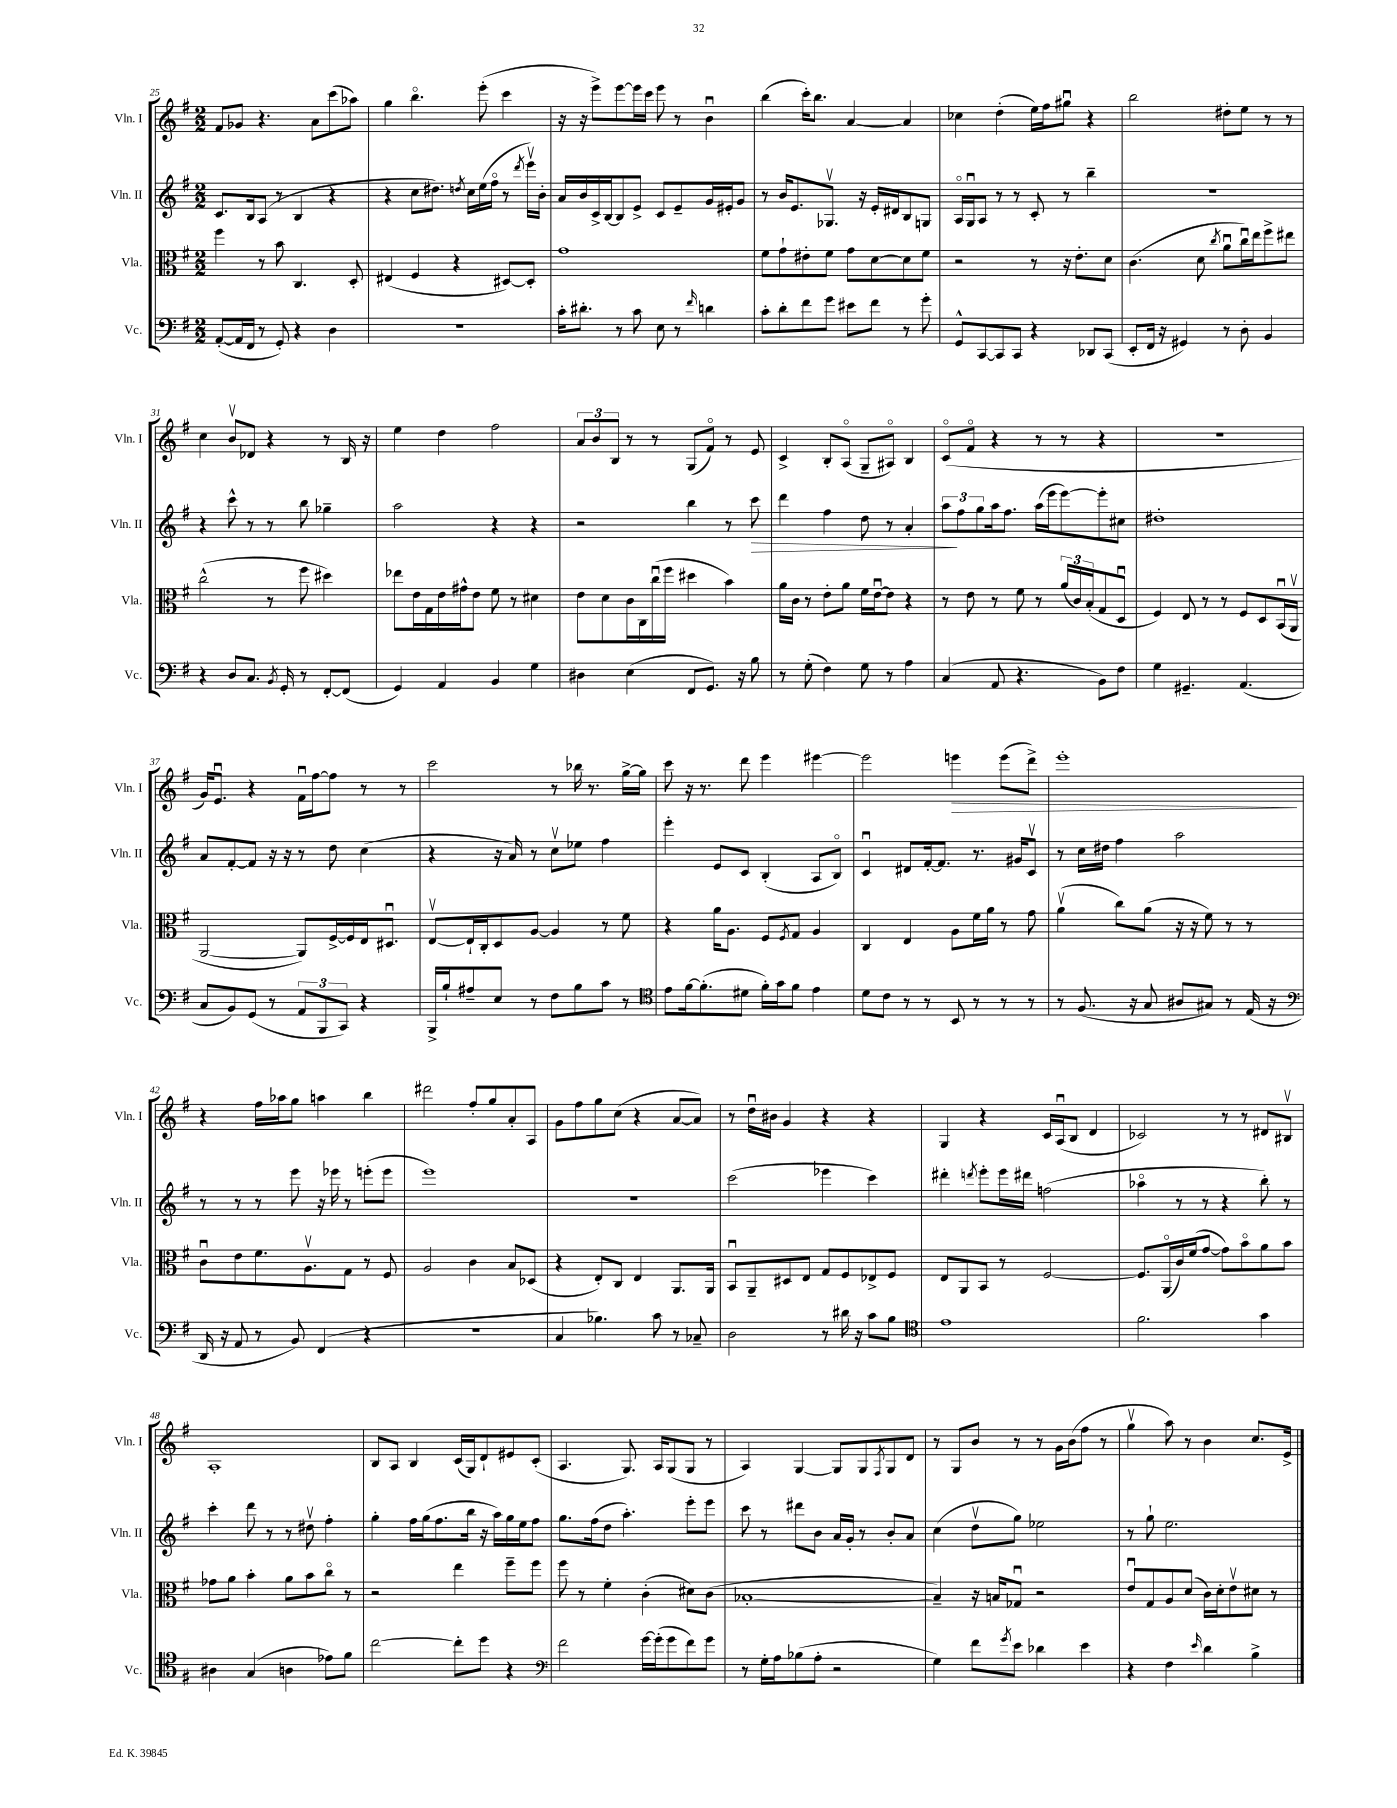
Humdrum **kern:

**kern	**kern	**kern	**dynam	**kern	**dynam
*part4	*part3	*part2	*part2	*part1	*part1
*staff4	*staff3	*staff2	*staff2	*staff1	*staff1
*I"Vc.	*I"Vla.	*I"Vln. II	*	*I"Vln. I	*
*I'Vc.	*I'Vla.	*I'Vln. II	*	*I'Vln. I	*
*clefF4	*clefC3	*clefG2	*	*clefG2	*
*k[f#]	*k[f#]	*k[f#]	*	*k[f#]	*
*M2/2	*M2/2	*M2/2	*	*M2/2	*
=25	=25	=25	=25	=25	=25
([8AA'/L	4ff#\	8.c/L	.	8f#/L	.
16AA/L]	.	.	.	8g-X/J	.
16FF#/JJ	.	16B/k	.	.	.
8r	8r	(8A/J	.	4.r	.
8GG'/)	8b\	8r	.	.	.
4r	4.C/	4B/	.	.	.
.	.	.	.	8a\L	.
4D\	.	4r	.	(8ccc\	.
.	8D'/	.	.	8aa-X\J)	.
=26	=26	=26	=26	=26	=26
1r	(4E#X/	4r	.	4gg\	.
.	4F#/	8cc\L	.	4.bb\	.
.	.	8.dd#X\J)	.	.	.
.	4r	.	.	.	.
.	.	8qddn/	.	.	.
.	.	16cc\LL	.	.	.
.	.	(16ee\	.	(8eee'\	.
.	.	16ff#\JJ	.	.	.
.	[8D#X/L)	8r	.	4ccc\	.
.	.	8qddd/	.	.	.
.	8D#'/J]	16eeev\LL)	.	.	.
.	.	16b'\JJ	.	.	.
=27	=27	=27	=27	=27	=27
16c'\KL	1g	16a/LL	.	16r	.
8.d#X'\J	.	16b/	.	16r	.
.	.	16c^/	.	8eee^\L)	.
.	.	[16B/J	.	.	.
8r	.	8B/]	.	[8eee\	.
8c\	.	8e^/J	.	16eee\L]	.
.	.	.	.	16ccc\JJ	.
8E\	.	8c/L	.	8eee\	.
8r	.	8e~/	.	8r	.
16qqf#/	.	.	.	.	.
4dn\	.	16g/L	.	4bu\	.
.	.	16e#X'/J	.	.	.
.	.	8g/J	.	.	.
=28	=28	=28	=28	=28	=28
8c'\L	8f#\L	8r	.	(4bb\	.
8d'\	8g`\	16b/KL	.	.	.
.	.	8.e/	.	.	.
8f#\	8e#X'\	.	.	16ccc'\KL)	.
.	.	.	.	8.bb\J	.
8g\J	8f#\J	8.G-Xv/J	.	.	.
8e#X\L	8g\L	.	.	[4a/	.
.	.	16r	.	.	.
8f#\J	[8d\	16e'/LL	.	.	.
.	.	16d#X/J	.	.	.
8r	8d\]	8B/	.	4a/]	.
8g'\	8f#\J	8Gn/J	.	.	.
=29	=29	=29	=29	=29	=29
8GG^^/L	2r	16A/LL	.	4cc-X\	.
.	.	16Gu/J	.	.	.
[8CC/	.	8A/J	.	.	.
8CC/]	.	8r	.	(4dd'\	.
8CC/J	.	8r	.	.	.
4r	8r	8c'/	.	16ee\LL)	.
.	.	.	.	16ff#\J	.
.	16r	8r	.	8gg#Xu\J	.
.	8.e'\L	.	.	.	.
8DD-X/L	.	4bb~\	.	4r	.
(8CC/J	8d\J	.	.	.	.
=30	=30	=30	=30	=30	=30
8EE'/L	(4.c\	1r	.	2bb\	.
16FF#/Jk	.	.	.	.	.
16r	.	.	.	.	.
4GG#X/)	.	.	.	.	.
.	8d\	.	.	.	.
.	8qcc/	.	.	.	.
8r	8au\L	.	.	8dd#X'\L	.
8D'\	16ccu\L)	.	.	8ee\J	.
.	16ee\J	.	.	.	.
4BB/	8ff#^\	.	.	8r	.
.	8ee#X\J	.	.	8r	.
!!LO:LB:g=z
=31	=31	=31	=31	=31	=31
4r	(2cc^^\	4r	.	4cc\	.
8D/L	.	8ccc^^\	.	8bv/L	.
8.C/J	.	8r	.	8d-X/J	.
.	8r	8r	.	4r	.
8qBB/	.	.	.	.	.
16GG'/	.	.	.	.	.
8r	8ff#\	8bb\	.	.	.
[8FF#'/L	4dd#X\)	4gg-X~\	.	8r	.
(8FF#/J]	.	.	.	16B/	.
.	.	.	.	16r	.
=32	=32	=32	=32	=32	=32
4GG/)	8ee-X\L	2aa\	.	4ee\	.
.	16e\L	.	.	.	.
.	16G\	.	.	.	.
4AA/	16e\	.	.	4dd\	.
.	16g#X^^\J	.	.	.	.
.	8e\J	.	.	.	.
4BB/	8f#\	4r	.	2ff#\	.
.	8r	.	.	.	.
4G\	4d#X\	4r	.	.	.
=33	=33	=33	=33	=33	=33
4D#X\	8e\L	2r	.	12a/L	.
.	.	.	.	12b/	.
.	8d\	.	.	.	.
.	.	.	.	12B/J	.
(4E\	16c\L	.	.	8r	.
.	16C\	.	.	.	.
.	(16ccu\	.	.	8r	.
.	16ff#\JJ	.	.	.	.
8FF#/L	4dd#X\	4bb\	.	(8G/L	.
8.GG/J)	.	.	.	8f#/J)	.
.	4b\)	8r	.	8r	.
16r	.	.	.	.	.
!	!	!	!LO:HP:b	!	!
8B\	.	8ccc\	>	8e/	.
=34	=34	=34	=34	=34	=34
8r	16a\LL	4ddd\	.	4c^/	.
.	16c\JJ	.	.	.	.
(8G'\	8r	.	.	.	.
4F#\)	8e'\L	4ff#\	.	8B'/L	.
.	8a\J	.	.	(8A/J	.
8G\	16f#\LL	8dd\	.	8G~/L	.
.	[16eu\J	.	.	.	.
8r	8e\J]	8r	.	8A#X/J)	.
4A\	4r	4a'/	.	4B/	.
=35	=35	=35	=35	=35	=35
(4C/	8r	12aa\L	.	(8c/L	.
.	.	12ff#\	]	.	.
.	8e\	.	.	8f#/J	.
.	.	12gg\	.	.	.
8AA/	8r	16aa\k	.	4r	.
.	.	8.ff#\J	.	.	.
4.r	8f#\	.	.	.	.
.	8r	(16aa\LL	.	8r	.
.	.	16eee\J	.	.	.
.	(24a/LL	[8eee\)	.	8r	.
.	24c/)	.	.	.	.
.	(24B'/J	.	.	.	.
8BB\L)	8G/	8eee'\]	.	4r	.
8F#\J	8Du/J	8cc#X\J	.	.	.
=36	=36	=36	=36	=36	=36
4G\	4F#/)	1dd#X'	.	1r	.
4.GG#X~/	8E/	.	.	.	.
.	8r	.	.	.	.
.	8r	.	.	.	.
(4.AA/	8F#/L	.	.	.	.
.	8D/	.	.	.	.
.	(16BBu/L	.	.	.	.
.	16AAv/JJ	.	.	.	.
!!LO:LB:g=z
=37	=37	=37	=37	=37	=37
8C/L	[2AA/	8a/L	.	16g/KL)	.
.	.	.	.	8.eu/J	.
8BB/)	.	[8f#'/	.	.	.
(8GG/J	.	8f#/J]	.	4r	.
8r	.	16r	.	.	.
.	.	16r	.	.	.
12AA/L	8AA/L])	8r	.	16f#u\LL	.
.	.	.	.	[16ff#\J	.
12BBB/	.	.	.	.	.
.	[16F#^/L	8dd\	.	8ff#\J]	.
12CC/J)	.	.	.	.	.
.	16F#/]	.	.	.	.
4r	16E/J	(4cc\	.	8r	.
.	8.D#Xu/J	.	.	.	.
.	.	.	.	8r	.
=38	=38	=38	=38	=38	=38
16BBB^/LL	[8Ev/L	4r	.	2ccc\	.
16B`/J	.	.	.	.	.
8A#X~/	16E`/L]	.	.	.	.
.	16C'/J	.	.	.	.
8E/J	8D/	16r	.	.	.
.	.	16a/)	.	.	.
8r	[8A/J	8r	.	.	.
8F#\L	4A/]	8ccv\L	.	8r	.
8B\	.	8ee-X\J	.	16bb-X\	.
.	.	.	.	8.r	.
8c\J	8r	4ff#\	.	.	.
8r	8f#\	.	.	[16gg^\LL	.
.	.	.	.	16gg\JJ]	.
=39	=39	=39	=39	=39	=39
*clefC4	*	*	*	*	*
8e\L	4r	4eee'\	.	8ccc\	.
[16f#\k	.	.	.	16r	.
(8.f#'\]	.	.	.	8.r	.
.	16a\KL	8e/L	.	.	.
.	8.A\J	.	.	.	.
8d#X\J	.	8c/J	.	8ddd\	.
16f#'\LL)	8F#/L	(4B'/	.	4eee\	.
16g\J	.	.	.	.	.
.	8qF#/	.	.	.	.
8f#\J	8G/J	.	.	.	.
4e\	4A/	8A/L	.	[4eee#X\	.
.	.	8B/J)	.	.	.
=40	=40	=40	=40	=40	=40
8d\L	4C/	4cu/	.	2eee#\]	.
8c\J	.	.	.	.	.
8r	4E/	8d#X/L	.	.	.
8r	.	[16f#'/k	.	.	.
.	.	8.f#/J]	.	.	.
!	!	!	!	!	!LO:HP:b
8BB/	8A\L	.	.	4eeen\	>
8r	16f#\L	8.r	.	.	.
.	16a\JJ	.	.	.	.
8r	8r	.	.	(8eee\L	.
.	.	16g#X/KL	.	.	.
8r	8g\	8cv/J	.	8ddd^\J)	.
=41	=41	=41	=41	=41	=41
8r	(4av\	8r	.	1eee'	.
(8.F#/	.	16cc\LL	.	.	.
.	.	16dd#X\JJ	.	.	.
.	8cc\L)	4ff#\	.	.	.
16r	.	.	.	.	.
8G/	(8a\J	.	.	.	.
8A#X/L	16r	2aa\	.	.	.
.	16r	.	.	.	.
8G#X/J)	8f#\)	.	.	.	.
8r	8r	.	.	.	.
(16E/	8r	.	.	.	.
16r	.	.	.	.	.
.	.	.	.	.	]
!!LO:LB:g=z
=42	=42	=42	=42	=42	=42
*clefF4	*	*	*	*	*
16DD/	8cu\L	8r	.	4r	.
16r	.	.	.	.	.
8AA/	8e\	8r	.	.	.
8r	8.f#\	8r	.	16ff#\LL	.
.	.	.	.	16aa-X\J	.
8BB/)	.	8eee\	.	8gg\J	.
.	8.Av\	.	.	.	.
(4FF#/	.	16r	.	4aan\	.
.	.	16eee-X\	.	.	.
.	8G\J	8r	.	.	.
4r	8r	(8eeen'\L	.	4bb\	.
.	8F#/	8eee\J	.	.	.
=43	=43	=43	=43	=43	=43
1r	2A/	1eee)	.	2ddd#X\	.
.	4c\	.	.	8ff#'/L	.
.	.	.	.	8gg/	.
.	8B/L	.	.	8a'/	.
.	(8D-X/J	.	.	8A/J	.
=44	=44	=44	=44	=44	=44
4C/	4r	1r	.	8g\L	.
.	.	.	.	8ff#\	.
4.B-X\)	8E'/L)	.	.	8gg\	.
.	8C/J	.	.	(8cc\J	.
.	4E/	.	.	4r	.
8c\	.	.	.	.	.
8r	8.AA/L	.	.	[8a/L	.
8C-X~/	.	.	.	8a/J])	.
.	16AA/Jk	.	.	.	.
=45	=45	=45	=45	=45	=45
2D\	8BBu/L	(2ccc\	.	8r	.
.	8AA~/	.	.	16ddu\LL	.
.	.	.	.	16b#X\JJ	.
.	8D#X/	.	.	4g/	.
.	8E/J	.	.	.	.
8r	8G/L	4eee-X\	.	4r	.
16d#X\	8F#/	.	.	.	.
16r	.	.	.	.	.
8c\L	8E-X^/	4ccc\)	.	4r	.
8B\J	8F#/J	.	.	.	.
=46	=46	=46	=46	=46	=46
*clefC4	*	*	*	*	*
1e	8E/L	4ddd#X'\	.	4G/	.
.	8AA/	.	.	.	.
.	.	8qdddn/	.	.	.
.	8BB/J	8eee'\L	.	4r	.
.	8r	16eee\L	.	.	.
.	.	16ddd#X\JJ	.	.	.
.	[2F#/	(2ffn\	.	16c/LL	.
.	.	.	.	(16Au/J	.
.	.	.	.	8B/J	.
.	.	.	.	4d/	.
=47	=47	=47	=47	=47	=47
2.f#\	8.F#/L]	4aa-X\	.	2c-X/)	.
.	(16AA/L	.	.	.	.
.	16c/)	8r	.	.	.
.	(16f#/J	.	.	.	.
.	[8g/J	8r	.	.	.
.	8g\L])	4r	.	8r	.
.	8b\	.	.	8r	.
4g\	8a\	8bb'\)	.	8d#X/L	.
.	8b\J	8r	.	8B#Xv/J	.
!!LO:LB:g=z
=48	=48	=48	=48	=48	=48
4A#X\	8g-X\L	4ccc'\	.	1A'	.
.	8a\J	.	.	.	.
(4G/	4b'\	8ddd\	.	.	.
.	.	8r	.	.	.
4An\	8a\L	8r	.	.	.
.	8b\	8dd#Xv\	.	.	.
8e-X\L)	8cc\J	4ff#'\	.	.	.
8f#\J	8r	.	.	.	.
=49	=49	=49	=49	=49	=49
[2cc\	2r	4gg'\	.	8B/L	.
.	.	.	.	8A/J	.
.	.	16ff#\LL	.	4B/	.
.	.	(16gg\J	.	.	.
.	.	8.ff#\	.	.	.
8cc'\L]	4ee\	.	.	(16c/LL	.
.	.	16bb\Jk	.	16G/J)	.
8dd\J	.	16r	.	8d`/	.
.	.	16aa\LL)	.	.	.
4r	8ff#~\L	16gg\	.	8e#X/	.
.	.	16ee\J	.	.	.
.	8ff#\J	8ff#\J	.	(8c'/J	.
=50	=50	=50	=50	=50	=50
*clefF4	*	*	*	*	*
2f#\	8ff#\	8.gg\L	.	4.A/	.
.	8r	.	.	.	.
.	.	(16ff#\k	.	.	.
.	4f#'\	8dd\J	.	.	.
.	.	4.aa'\)	.	8.G/)	.
[16g\LL	(4c'\	.	.	.	.
(16g'\J]	.	.	.	16A/KL	.
8g\	.	.	.	(8G/	.
8f#\)	8d#X\L)	8eee'\L	.	8G/J	.
8g\J	(8c\J	8eee\J	.	8r	.
=51	=51	=51	=51	=51	=51
8r	[1B-X'	8ccc\	.	4A/)	.
16G'\LL	.	8r	.	.	.
16A\J	.	.	.	.	.
(8B-X\	.	8ddd#X\L	.	[4G/	.
8A'\J	.	8b\J	.	.	.
2r	.	16a/LL	.	8G/L]	.
.	.	16g'/JJ	.	.	.
.	.	8r	.	8G/	.
.	.	.	.	8qF#/	.
.	.	8b'/L	.	8G/	.
.	.	8a/J	.	8d/J	.
=52	=52	=52	=52	=52	=52
4G\)	4B-~/])	(4cc\	.	8r	.
.	.	.	.	8G/L	.
8f#\L	16r	8ddv\L	.	8b/J	.
.	16Bn/KL	.	.	.	.
8qg/	.	.	.	.	.
8e\J	8G-Xu/J	8gg\J)	.	8r	.
4d-X\	2r	2ee-X\	.	8r	.
.	.	.	.	16g\LL	.
.	.	.	.	(16b\J	.
4e\	.	.	.	8ff#\J	.
.	.	.	.	8r	.
=53	=53	=53	=53	=53	=53
4r	8eu/L	8r	.	4ggv\	.
.	8G/	8gg`\	.	.	.
4F#\	8A/	2.ee\	.	8aa\)	.
.	(8d/J	.	.	8r	.
16qqe/	.	.	.	.	.
4d\	16c\LL)	.	.	4b\	.
.	16d'\J	.	.	.	.
.	8ev\	.	.	.	.
4B^\	8d#X\J	.	.	8.cc/L	.
.	8r	.	.	.	.
.	.	.	.	16e^/Jk	.
==	==	==	==	==	==
*-	*-	*-	*-	*-	*-
